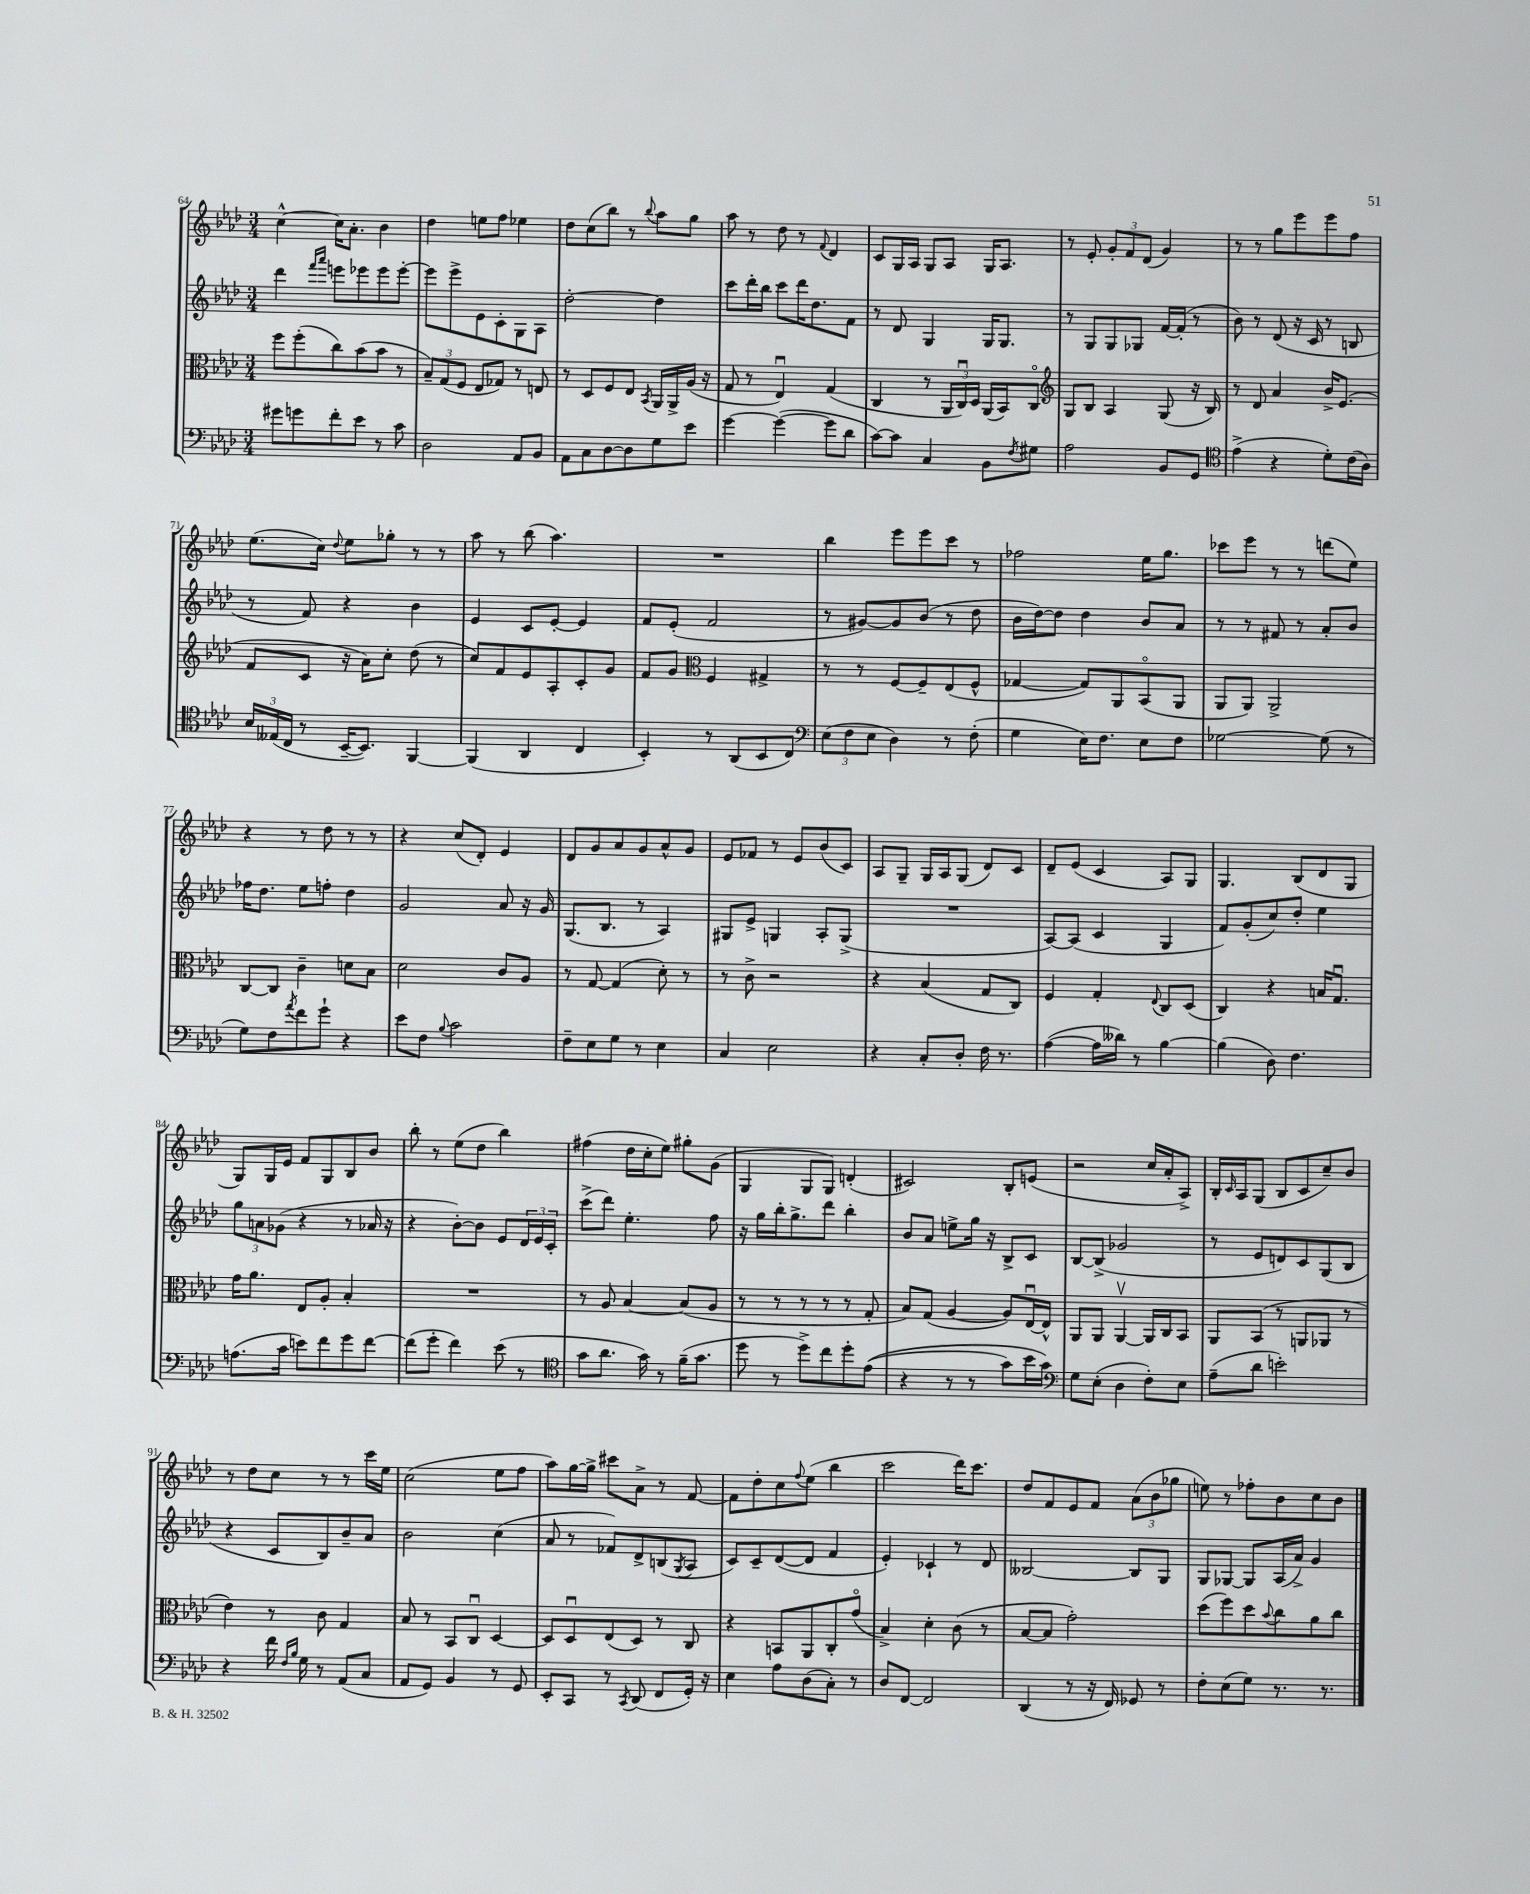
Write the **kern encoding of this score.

**kern	**kern	**kern	**kern
*part4	*part3	*part2	*part1
*staff4	*staff3	*staff2	*staff1
*clefF4	*clefC3	*clefG2	*clefG2
*k[b-e-a-d-]	*k[b-e-a-d-]	*k[b-e-a-d-]	*k[b-e-a-d-]
*M3/4	*M3/4	*M3/4	*M3/4
=64	=64	=64	=64
8g#X\L	8ff\L	4ddd-\	[4cc^^\
8gn\	(8ff'\	.	.
.	.	16qqfff/LL	.
.	.	16qqaaa-/JJ	.
8f'\	8cc\)	8eeen\L	16cc\KL]
.	.	.	8.a-'\J
8e-\J	(8b-\	8eee-X\	.
8r	8b-\J	8eee-\	4b-\
8c\	8r	[8eee-'\J	.
=65	=65	=65	=65
2D-\	12B-~/L)	8eee-\L]	4dd-\
.	(12G/	.	.
.	.	8eee-^\	.
.	12F/J	.	.
.	8E-/L	8e-\	8een\L
.	8G-X/J)	8c'\	8ff\J
8AA-/L	8r	8G\	4ee-X\
8BB-/J	8En/	8A-\J	.
=66	=66	=66	=66
8AA-\L	8r	[2dd-'\	8dd-\L
8C\	8D-/L	.	(8cc\
[8D-\	8F/	.	8bb-\J)
8D-\]	8E-/J	.	8r
.	8qBB-/	.	8qqbb-/
8G\	16AA-/LL	4dd-\]	8aa-\L
.	16AA-^/	.	.
8e-\J	(16A-/JJ	.	8gg\J
.	16r	.	.
=67	=67	=67	=67
[4g\	8G/	8ccc\L	8aa-\
.	8r	16ddd-'\L	8r
.	.	16bb-\JJ	.
(4g\_	4E-u/)	8ccc\L	8dd-\
.	.	16ddd-\K	8r
.	.	8.dd-\	.
.	.	.	8qqf/
8g\L]	(4G/	.	4d-/
8d-\J	.	8f\J	.
=68	=68	=68	=68
[8c\L)	4C/	8r	8c/L
8c\J]	.	8d-/	16G/L
.	.	.	16A-/JJ
4C/	8r	4G/	8G/L
.	24AA-/LL	.	8A-/J
.	24Cu/)	.	.
.	24D-/JJ	.	.
8BB-\L	(16AA-/LL	16G/KL	16G/KL
.	16BB-/J)	8.G/J	8.A-/J
8qF/	.	.	.
8G#X\J	8C/J	.	.
=69	=69	=69	=69
*	*clefG2	*	*
2A-\	8G/L	8r	8r
.	8B-/J	8G/L	8e-'/
.	4A-/	8G/	12g'/L
.	.	.	12f/
.	.	8G-X/J	.
.	.	.	(12d-/J
8BB-/L	(8G/	[16f/LL	4g/)
.	.	(16f'/JJ]	.
8GG/J	16r	8r	.
.	16B-/)	.	.
=70	=70	=70	=70
*clefC4	*	*	*
(4e-^\	8r	8b-\)	8r
.	8d-/	8r	8r
4r	4a-/	(8d-/	8gg\L
.	.	16r	8eee-\
.	.	16c/	.
8d-'\L)	16b-^/KL	8r	8eee-\
.	(8.e-/J	.	.
(16c\L	.	8Bn/	8ff\J
16A-\JJ)	.	.	.
!!LO:LB:g=z
=71	=71	=71	=71
24B-/LL	8f/L	8r	(8.ee-\L
(24E--X/	.	.	.
24C/JJ	.	.	.
8r	8c/J	8f/)	.
.	.	.	16cc\Jk)
.	.	.	8qqdd-/
[16BB-~/KL	16r	4r	8ee-\L
8.BB-/J])	16a-\KL)	.	.
.	8cc'\J	.	8gg-X'\J
[4FF/	(8dd-\	4b-\	8r
.	8r	.	8r
=72	=72	=72	=72
(4FF/]	8cc/L)	4e-/	8aa-\
.	8f/	.	8r
4AA-/	8e-/	8c/L	(8bb-\
.	8A-'/	[8e-'/J	4.aa-\)
4C/	8c'/	4e-/]	.
.	8g/J	.	.
=73	=73	=73	=73
4BB-'/)	8f/L	8f/L	2.r
.	8g/J	(8e-'/J	.
*	*clefC3	*	*
8r	4F/	2f/	.
(8AA-/L	.	.	.
8BB-/	4G#X^/	.	.
8C/J)	.	.	.
=74	=74	=74	=74
*clefF4	*	*	*
(12E-\L	8r	8r	4bb-\
12F\	.	.	.
.	8r	[8g#X/L)	.
12E-\J	.	.	.
4D-\)	[8F/L	8g#/]	8eee-\L
.	8F~/]	(8b-/J	8eee-\
8r	(8E-/	8r	8ccc\J
(8F'\	8F^^/J	8dd-\	8r
=75	=75	=75	=75
4G\	[4G-X/	16b-\LL	2ff-X\
.	.	[16dd-\J)	.
.	.	8dd-\J]	.
16E-\KL)	8G-/L])	4dd-\	.
8.F\J	.	.	.
.	8AA-/	.	.
8E-\L	(8BB-/	8b-/L	16ee-\KL
.	.	.	8.gg\J
8F\J	8AA-/J	8a-/J	.
=76	=76	=76	=76
[2G-X\	8AA-/L	8r	8ccc-X\L
.	8AA-/J)	8r	8eee-\J
.	2AA-^/	8f#X/	8r
.	.	8r	8r
(8G-\]	.	8a-'/L	(8dddn\L
8r	.	8b-/J	8ee-\J)
!!LO:LB:g=z
=77	=77	=77	=77
8G\L)	[8C/L	16ff-X\KL	4r
.	.	8.dd-\J	.
8F\	8C/J]	.	.
8qa-/	.	.	.
8f\	4c~\	8ee-\L	8r
8g`\J	.	8ffn'\J	8dd-\
4r	8dn\L	4dd-\	8r
.	8B-\J	.	8r
=78	=78	=78	=78
8e-\L	2d-\	2g/	4r
8F\J	.	.	.
8qqB-/	.	.	.
2c\	.	.	(8cc/L
.	.	.	8d-'/J)
.	8c/L	8a-/	4e-/
.	8A-/J	16r	.
.	.	16g/	.
=79	=79	=79	=79
8F~\L	8r	(8.G/L	8d-/L
8E-\	[8G/	.	8g/
.	.	8.B-/J	.
8G\J	(4G/]	.	8a-/
8r	.	8r	8g/
4E-\	8d-'\)	4A-/)	8a-^^/
.	8r	.	8g/J
=80	=80	=80	=80
4C/	8r	8G#X/L	8e-/L
.	8c^\	8e-^/J	8f-X/J
2E-\	2r	4Gn/	8r
.	.	.	8e-/L
.	.	8A-'/L	(8b-/
.	.	(8G^/J	8c/J)
=81	=81	=81	=81
4r	4r	2.r	8A-/L
.	.	.	8G~/J
8C'/L	(4B-/	.	16G/LL
.	.	.	16A-/J
8D-'/J	.	.	(8G/J
16F\	8G/L	.	8d-/L)
8.r	.	.	.
.	8C/J)	.	8c/J
=82	=82	=82	=82
([4A-\	4F/	[8A-/L)	8d-~/L
.	.	(8A-/J]	(8e-/J
16A-\LL]	4G'/	4c/	4c/
16d--X\JJ)	.	.	.
8r	.	.	.
.	8qqE-/	.	.
[4B-\	8C/L	4G/	8A-/L)
.	(8D-/J	.	8G/J
=83	=83	=83	=83
(4B-\]	4C/)	8f/L)	4.G/
.	.	(8g'/	.
8D-\)	4r	8cc/)	.
4.F\	.	8dd-'/J	(8B-/L
.	16Bn/KL	4ee-\	8d-/
.	8.Gu/J	.	.
.	.	.	8G/J
!!LO:LB:g=z
=84	=84	=84	=84
(8.An\L	16g\KL	12gg\L	8G/L)
.	8.a-\J	.	.
.	.	12an\	.
.	.	.	16G/L
.	.	(12g-X\J	.
16c\Jk	.	.	16e-/JJ
8en\L)	8E-/L	4r	8f/L
8f\	8A-'/J	.	8G/
8g\	4B-'/	8r	8B-/
[8f\J	.	16a-X/	8b-/J
.	.	16r	.
=85	=85	=85	=85
(8f\L]	2.r	4r	8bb-'\
8g'\J	.	.	8r
4f\)	.	[8b-'\L)	(8ee-\L
.	.	8b-\J]	8dd-\J
(8e-\	.	8e-/L	4bb-\)
8r	.	24d-/L	.
.	.	24e-/	.
.	.	24c'/JJ	.
=86	=86	=86	=86
*clefC4	*	*	*
8g\L	8r	(8ccc^\L	(4ff#X\
8.a-\J	8A-/	8ddd-\J)	.
.	[4B-/	4.ee-'\	16dd-\LL
16g\)	.	.	16cc'\J
8r	.	.	8ee-\J)
(16f~\KL	(8B-/L]	.	8gg#X'\L
8.g\J	.	.	.
.	8A-/J	8ff\	(8g\J
=87	=87	=87	=87
8dd-\	8r	16r	4G/
.	.	16gg\LL	.
8r	8r	16bb-'\J	.
.	.	8.gg^\	.
8dd-^\L)	8r	.	8G/L
8cc\	8r	8ddd-\J	8G/J)
8dd-'\	8r	4bb-'\	(4dn'/
((8e-\J	8G'/	.	.
=88	=88	=88	=88
4r	8B-/L)	8b-/L	2c#X/)
.	(8G/J	8a-/J	.
8r	[4A-/	8een^\L	.
8r	.	16gg\Jk	.
.	.	16r	.
8g\L)	8A-/L])	8B-^/L	8B-'/L
16b-\L	[16E-u/L	8c/J	(8en/J
16g\JJ)	16E-^^/JJ]	.	.
=89	=89	=89	=89
*clefF4	*	*	*
8G\L	8AA-/L	[8B-/L	2r
(8E-'\J	8AA-/J	(8B-^/J]	.
4D-\	[4AA-v/	2g-X/	.
8F'\L)	16AA-/LL]	.	16cc/LL
.	16C/J	.	16a-'/J
8E-\J	8BB-/J	.	8A-^/J)
=90	=90	=90	=90
(8A-~\L	8AA-/L	8r	16B-'/LL
.	.	.	16qqc/
.	.	.	16A-/J
8d-\J	(8BB-/J	8e-/L	(8G/J
2en'\)	8r	8dn/)	8B-/L
.	8AAn/L	8c/	8c/
.	8AA-X/J	(8G/	8cc~/)
.	8r	8B-/J	8b-/J
!!LO:LB:g=z
=91	=91	=91	=91
4r	4e-\)	4r	8r
.	.	.	8dd-\L
16f\	8r	8c/L	8cc\J
16qqF/LL	.	.	.
16qqB-/JJ	.	.	.
16G\	.	.	.
8r	8c\	8B-/)	8r
(8AA-/L	4G/	8b-~/	8r
8C/J	.	8a-/J	16ccc\LL
.	.	.	16ee-\JJ
=92	=92	=92	=92
8AA-/L	8B-/	2b-\	(2cc\
8GG/J)	8r	.	.
4BB-/	8BB-/L	.	.
.	8Cu/J	.	.
8r	[4D-/	(4cc\	8ee-\L
8GG/	.	.	8ff\J
=93	=93	=93	=93
8EE-'/L	8D-/L]	8a-/	8aa-\L)
8CC/J	8D-u/	8r	[16gg\L
.	.	.	16gg^\JJ]
8r	(8E-/	8f-X/L)	8ccc#X\L
8qCC/	.	.	.
(8DD-/	8D-/J)	8d-^/	8a-^\J
8FF/L	8r	(8Bn/	8r
.	.	8qG/	.
16GG'/Jk)	8C/	8A-/J	[8f/
16r	.	.	.
=94	=94	=94	=94
4E-\	4r	8c/L)	8f\L]
.	.	8c~/	8dd-'\
8A-\L	8BBn/L	([8d-/	8cc\
.	.	.	8qqff/
(8D-\	8AA-/	8d-/J]	(8ee-\J
8C'\J)	8C'/	4f/	4bb-\
8r	(8g/J	.	.
=95	=95	=95	=95
8D-/L	4B-^/)	4e-'/)	2ccc\
[8FF/J	.	.	.
2FF/]	4d-'\	4c-X`/	.
.	(8c\	8r	16ddd-\KL)
.	.	.	8.ccc\J
.	8r	8d-/	.
=96	=96	=96	=96
(4DD-/	[8B-/L	[2B--X/	8dd-/L
.	8B-/J]	.	8f/
8r	2g'\)	.	8e-/
16r	.	.	8f/J
16FF/)	.	.	.
8GG-X/	.	8B--/L]	(12a-\L
.	.	.	12b-\
8r	.	8G/J	.
.	.	.	12gg-X\J
=97	=97	=97	=97
8F'\L	(8dd-\L	8G/L	8een\)
(8E-\	8ff\)	[8G-X/J	8r
8G\J)	8dd-\	8G-/L]	8ff-X'\L
.	8qqb-/	.	.
8.r	8cc\	(16A-/L	8b-\
.	.	16a-^/JJ)	.
.	8a-\	4g/	8cc\
8.r	.	.	.
.	8cc\J	.	8b-\J
==	==	==	==
*-	*-	*-	*-
